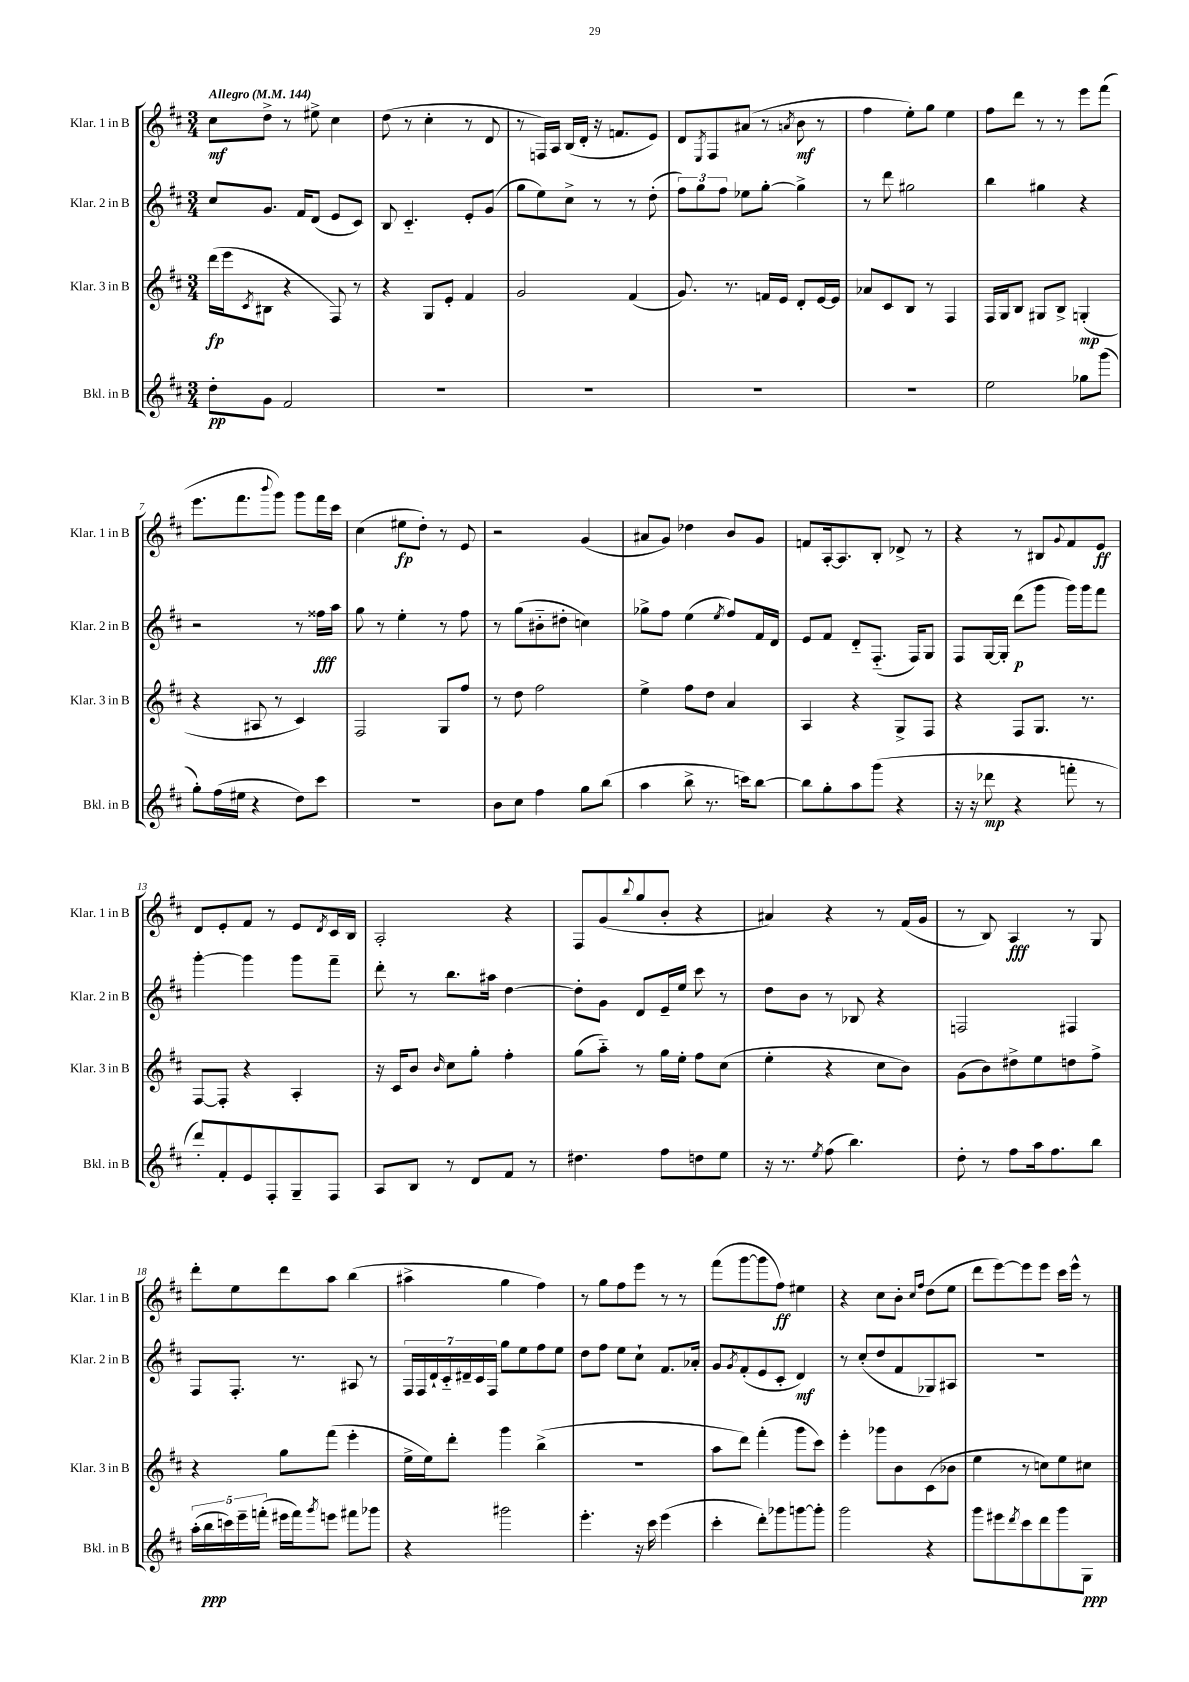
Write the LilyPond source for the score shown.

<<
\new StaffGroup <<
\new Staff = "s0" \with { instrumentName = "Klar. 1 in B" shortInstrumentName = "Klar. 1 in B" } {
    \clef treble \key d \major \numericTimeSignature \time 3/4 \tempo "Allegro" 4 = 144
    cis''8\mf d''8-> r8 eis''8-> cis''4 |
    d''8( r8 cis''4-. r8 d'8 |
    r8 f16) a16 b16( d'16-. r16 f'8. e'8) |
    d'8 \acciaccatura { e8 } fis8 ais'8( r8 \acciaccatura { a'8 } b'8\mf r8 |
    fis''4 e''8-.) g''8 e''4 |
    fis''8 d'''8 r8 r8 e'''8 fis'''8( |
    e'''8. fis'''8. \appoggiatura { b'''8 } g'''8) g'''8 fis'''16 cis'''16 |
    cis''4( eis''8\fp d''8-.) r8 e'8 |
    r2 g'4( |
    ais'8 g'8) des''4 b'8 g'8 |
    f'8 a16~-. a8. b8-. des'8-> r8 |
    r4 r8 bis8 \appoggiatura { g'8 } fis'8 e'8\ff |
    d'8 e'8-. fis'8 r8 e'8 \acciaccatura { d'8 } cis'16 b16 |
    a2-. r4 |
    fis8 g'8( \appoggiatura { b''8 } g''8 b'8-. r4 |
    ais'4) r4 r8 fis'16( g'16 |
    r8 b8) a4\fff r8 g8 |
    d'''8-. e''8 d'''8 a''8 b''4( |
    ais''4-> g''4 fis''4) |
    r8 g''8 fis''8 e'''8 r8 r8 |
    fis'''8( g'''8~ g'''8 fis''8\ff) eis''4 |
    r4 cis''8 b'8-. \grace { cis''16 fis''16 } d''8( e''8 |
    d'''8 e'''8~) e'''8 e'''8 cis'''16 e'''16-^ r8 \bar "|." |
}
\new Staff = "s1" \with { instrumentName = "Klar. 2 in B" shortInstrumentName = "Klar. 2 in B" } {
    \clef treble \key d \major \numericTimeSignature \time 3/4
    cis''8 g'8. fis'16 d'8( e'8 cis'8) |
    b8 cis'4.-_ e'8-. g'8( |
    g''8 e''8) cis''8-> r8 r8 d''8-.( |
    \tuplet 3/2 { fis''8) g''8 fis''8 } ees''8 g''8~-. g''4-> |
    r8 d'''8 gis''2 |
    b''4 gis''4 r4 |
    r2 r8 fisis''16\fff a''16 |
    g''8 r8 e''4-. r8 fis''8 |
    r8 g''8( bis'8-_ dis''8-. c''4) |
    ges''8-> fis''8 e''4( \acciaccatura { e''8 } fis''8) fis'16 d'16 |
    e'8 fis'8 d'8-_ fis8.-_( fis16) g8 |
    fis8 g16~ g16-. d'''8\p( g'''8 g'''16) g'''16 fis'''8 |
    g'''4~-. g'''4 g'''8 fis'''8-- |
    d'''8-. r8 b''8. ais''16 d''4~ |
    d''8-. g'8 d'8 e'16-- e''16 cis'''8 r8 |
    d''8 b'8 r8 bes8 r4 |
    f2 fis4 |
    fis8 fis8.-. r8. ais8 r8 |
    \tuplet 7/4 { fis16 fis16 d'16-! cis'16-_ dis'16-- cis'16 fis16 } g''8 e''8 fis''8 e''8 |
    d''8 fis''8 e''8 cis''8-! fis'8. aes'16-. |
    g'8 \acciaccatura { g'8 } fis'8-.( e'8 cis'8-. d'4\mf) |
    r8 cis''8-.( d''8 fis'8 ges8) ais8 |
    R2. \bar "|." |
}
\new Staff = "s2" \with { instrumentName = "Klar. 3 in B" shortInstrumentName = "Klar. 3 in B" } {
    \clef treble \key d \major \numericTimeSignature \time 3/4
    d'''16\fp( e'''16 \acciaccatura { cis'8 } bis8 r4 fis8) r8 |
    r4 g8 e'8-. fis'4 |
    g'2 fis'4( |
    g'8.) r8. f'16 e'16 d'8-. e'16~ e'16 |
    aes'8 cis'8 b8 r8 fis4 |
    fis16 g16 b8 gis8 b8-> g4-.\mp( |
    r4 ais8 r8 cis'4) |
    fis2 g8 fis''8 |
    r8 d''8 fis''2 |
    e''4-> fis''8 d''8 a'4 |
    a4 r4 g8-> fis8 |
    r4 fis8 g8. r8. |
    fis8~ fis8-. r4 a4-. |
    r16 cis'16 b'8 \grace { b'16 } cis''8 g''8-. fis''4-. |
    g''8( a''8-_) r8 g''16 e''16-. fis''8 cis''8( |
    e''4-. r4 cis''8 b'8) |
    g'8( b'8) dis''8-> e''8 d''8 fis''8-> |
    r4 g''8 fis'''8( e'''4-. |
    e''16-> e''16) d'''8-. g'''4 b''4->( |
    R2. |
    a''8 d'''8) fis'''4-.( g'''8 cis'''8) |
    e'''4-. ges'''8 b'8 cis'8( bes'8 |
    e''4 r8 c''8) e''8 cis''8 \bar "|." |
}
\new Staff = "s3" \with { instrumentName = "Bkl. in B" shortInstrumentName = "Bkl. in B" } {
    \clef treble \key d \major \numericTimeSignature \time 3/4
    d''8-.\pp g'8 fis'2 |
    R2. |
    R2. |
    R2. |
    R2. |
    e''2 ges''8 g'''8( |
    g''8-.) fis''16( eis''16 r4 d''8) cis'''8 |
    R2. |
    b'8 cis''8 fis''4 g''8 b''8( |
    a''4 b''8-> r8. c'''16) b''8~ |
    b''8 g''8-. a''8 g'''8( r4 |
    r16 r16 des'''8\mp r4 f'''8-. r8 |
    d'''8-.) fis'8-. e'8 fis8-. g8-- fis8 |
    a8 b8 r8 d'8 fis'8 r8 |
    dis''4. fis''8 d''8 e''8 |
    r16 r8. \acciaccatura { e''8 } fis''8( b''4.) |
    d''8-. r8 fis''8 a''16 fis''8. b''8 |
    \tuplet 5/4 { a''16-.( b''16\ppp c'''16) e'''16-- f'''16-.( } eis'''16 f'''16) \acciaccatura { g'''8 } e'''8 fis'''8 ges'''8 |
    r4 gis'''2 |
    e'''4.-. r16 cis'''16 e'''4( |
    cis'''4-. d'''8-.) ges'''8 g'''8~ g'''8-. |
    g'''2 r4 |
    g'''8 eis'''8 \acciaccatura { d'''8 } cis'''8 d'''8 g'''8 g8\ppp \bar "|." |
}
>>
>>
